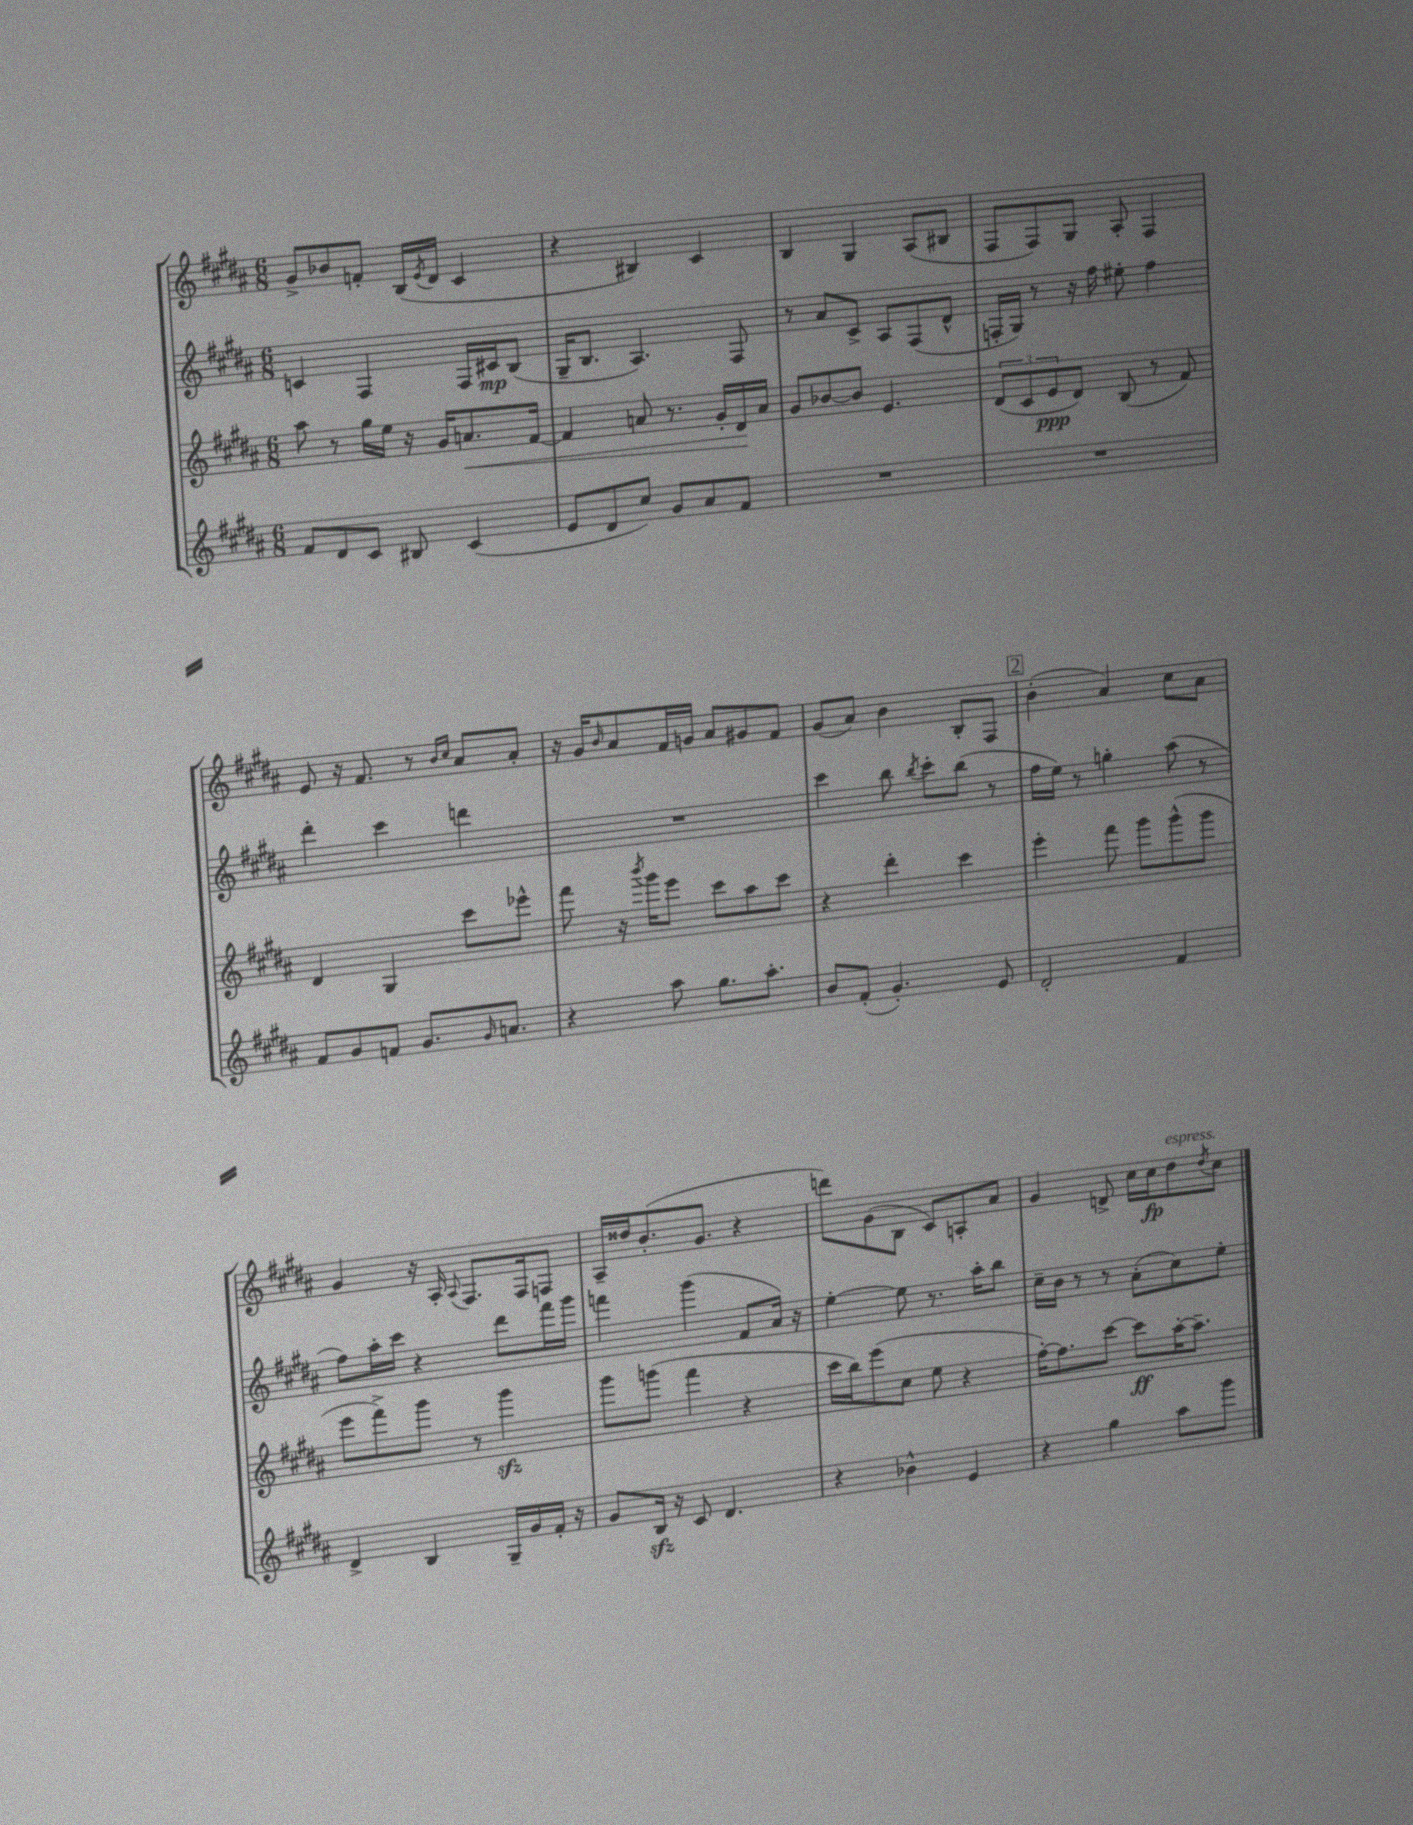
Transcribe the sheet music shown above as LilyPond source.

<<
\new StaffGroup <<
\new Staff = "s0" {
    \clef treble \key b \major \numericTimeSignature \time 6/8
    gis'8-> bes'8 f'8-. b16( \acciaccatura { e'8 } dis'16 cis'4 |
    r4 bis4) cis'4 |
    b4 gis4 ais8( bis8 |
    fis8 fis8) gis8 ais8-. fis4 |
    e'8 r16 fis'8. r8 \grace { b'16 cis''16 } ais'8 ais'8-. |
    r16 gis'16 \grace { b'16 } ais'8 fis'16 g'16 ais'8 gis'8 fis'8 |
    gis'8( ais'8) b'4 b8-. fis8 |
    \mark \markup { \box "2" } b'4-.( ais'4) cis''8 ais'8 |
    gis'4 r16 ais16-. \appoggiatura { ais8 } fis8. fis16 f8 |
    ais16-- disis''16 b'8.-.( gis'8. r4 |
    d'''8) gis'8( b8 cis'8) a8-. ais'8 |
    gis'4 d'8-> cis''16 cis''16\fp dis''8^\markup { \italic "espress." } \acciaccatura { dis''8 } cis''8 \bar "|." |
}
\new Staff = "s1" {
    \clef treble \key b \major \numericTimeSignature \time 6/8
    c'4 fis4 fis16 cis'16\mp b8( |
    gis16-- b8. ais4.) fis8 |
    r8 ais'8 cis'8-> ais8 fis8( dis'8-^ |
    f16-. gis16) r8 r16 fis''16 eis''8-. fis''4 |
    dis'''4-. cis'''4 d'''4 |
    R2. |
    cis'''4 b''8 \acciaccatura { b''8 } cis'''8-. b''8( r8 |
    \mark \markup { \box "2" } fis''16 e''16) r8 g''4-. ais''8( r8 |
    fis''8) ais''16-. cis'''16 r4 dis'''8 fis'''16 gis'''16 |
    f'''4 gis'''4( fis'8 ais'16) r16 |
    e''4~-. e''8 r8. ais''16-. b''8 |
    cis''16-- b'16 r8 r8 ais'8-.( cis''8) e''8-. \bar "|." |
}
\new Staff = "s2" {
    \clef treble \key b \major \numericTimeSignature \time 6/8
    ais''8 r8 gis''16 e''16 r16 gis'16 a'8.\< fis'16~ |
    fis'4 a'8 r8. gis'16-. dis'16\! a'16 |
    gis'8 bes'8~ bes'8 e'4. |
    \tuplet 3/2 { dis'8( cis'8 e'8\ppp } dis'8) b8( r8 fis'8) |
    dis'4 gis4 cis'''8 ees'''8-^ |
    fis'''8 r16 \acciaccatura { b'''8 } gis'''16 e'''8 cis'''8 ais''8 cis'''8 |
    r4 dis'''4-. cis'''4 |
    \mark \markup { \box "2" } e'''4-. fis'''8 gis'''8 gis'''8-^( gis'''8 |
    e'''8 fis'''8->) gis'''8 r8 gis'''4\sfz |
    gis'''8 g'''8( fis'''4 r4 |
    cis'''16 b''16) e'''8( cis''8 e''8 r4 |
    fis''16~-.) fis''8. cis'''8~ cis'''8\ff ais''16~-. ais''8.-- \bar "|." |
}
\new Staff = "s3" {
    \clef treble \key b \major \numericTimeSignature \time 6/8
    fis'8 dis'8 cis'8 bis8 cis'4( |
    e'8 dis'8 cis''8) gis'8 ais'8 fis'8 |
    R2. |
    R2. |
    fis'8 gis'8 f'8 gis'8. \grace { gis'16 } a'8. |
    r4 ais''8 gis''8. ais''8.-. |
    b'8 fis'8-.( gis'4.-.) e'8 |
    \mark \markup { \box "2" } dis'2-. fis'4 |
    dis'4-> b4 gis16-- gis'16 fis'16-. r16 |
    gis'8 b16\sfz r16 cis'8 dis'4. |
    r4 bes'4-^ e'4 |
    r4 gis''4 ais''8 gis'''8 \bar "|." |
}
>>
>>
\layout { \context { \Score \remove "Bar_number_engraver" } }
